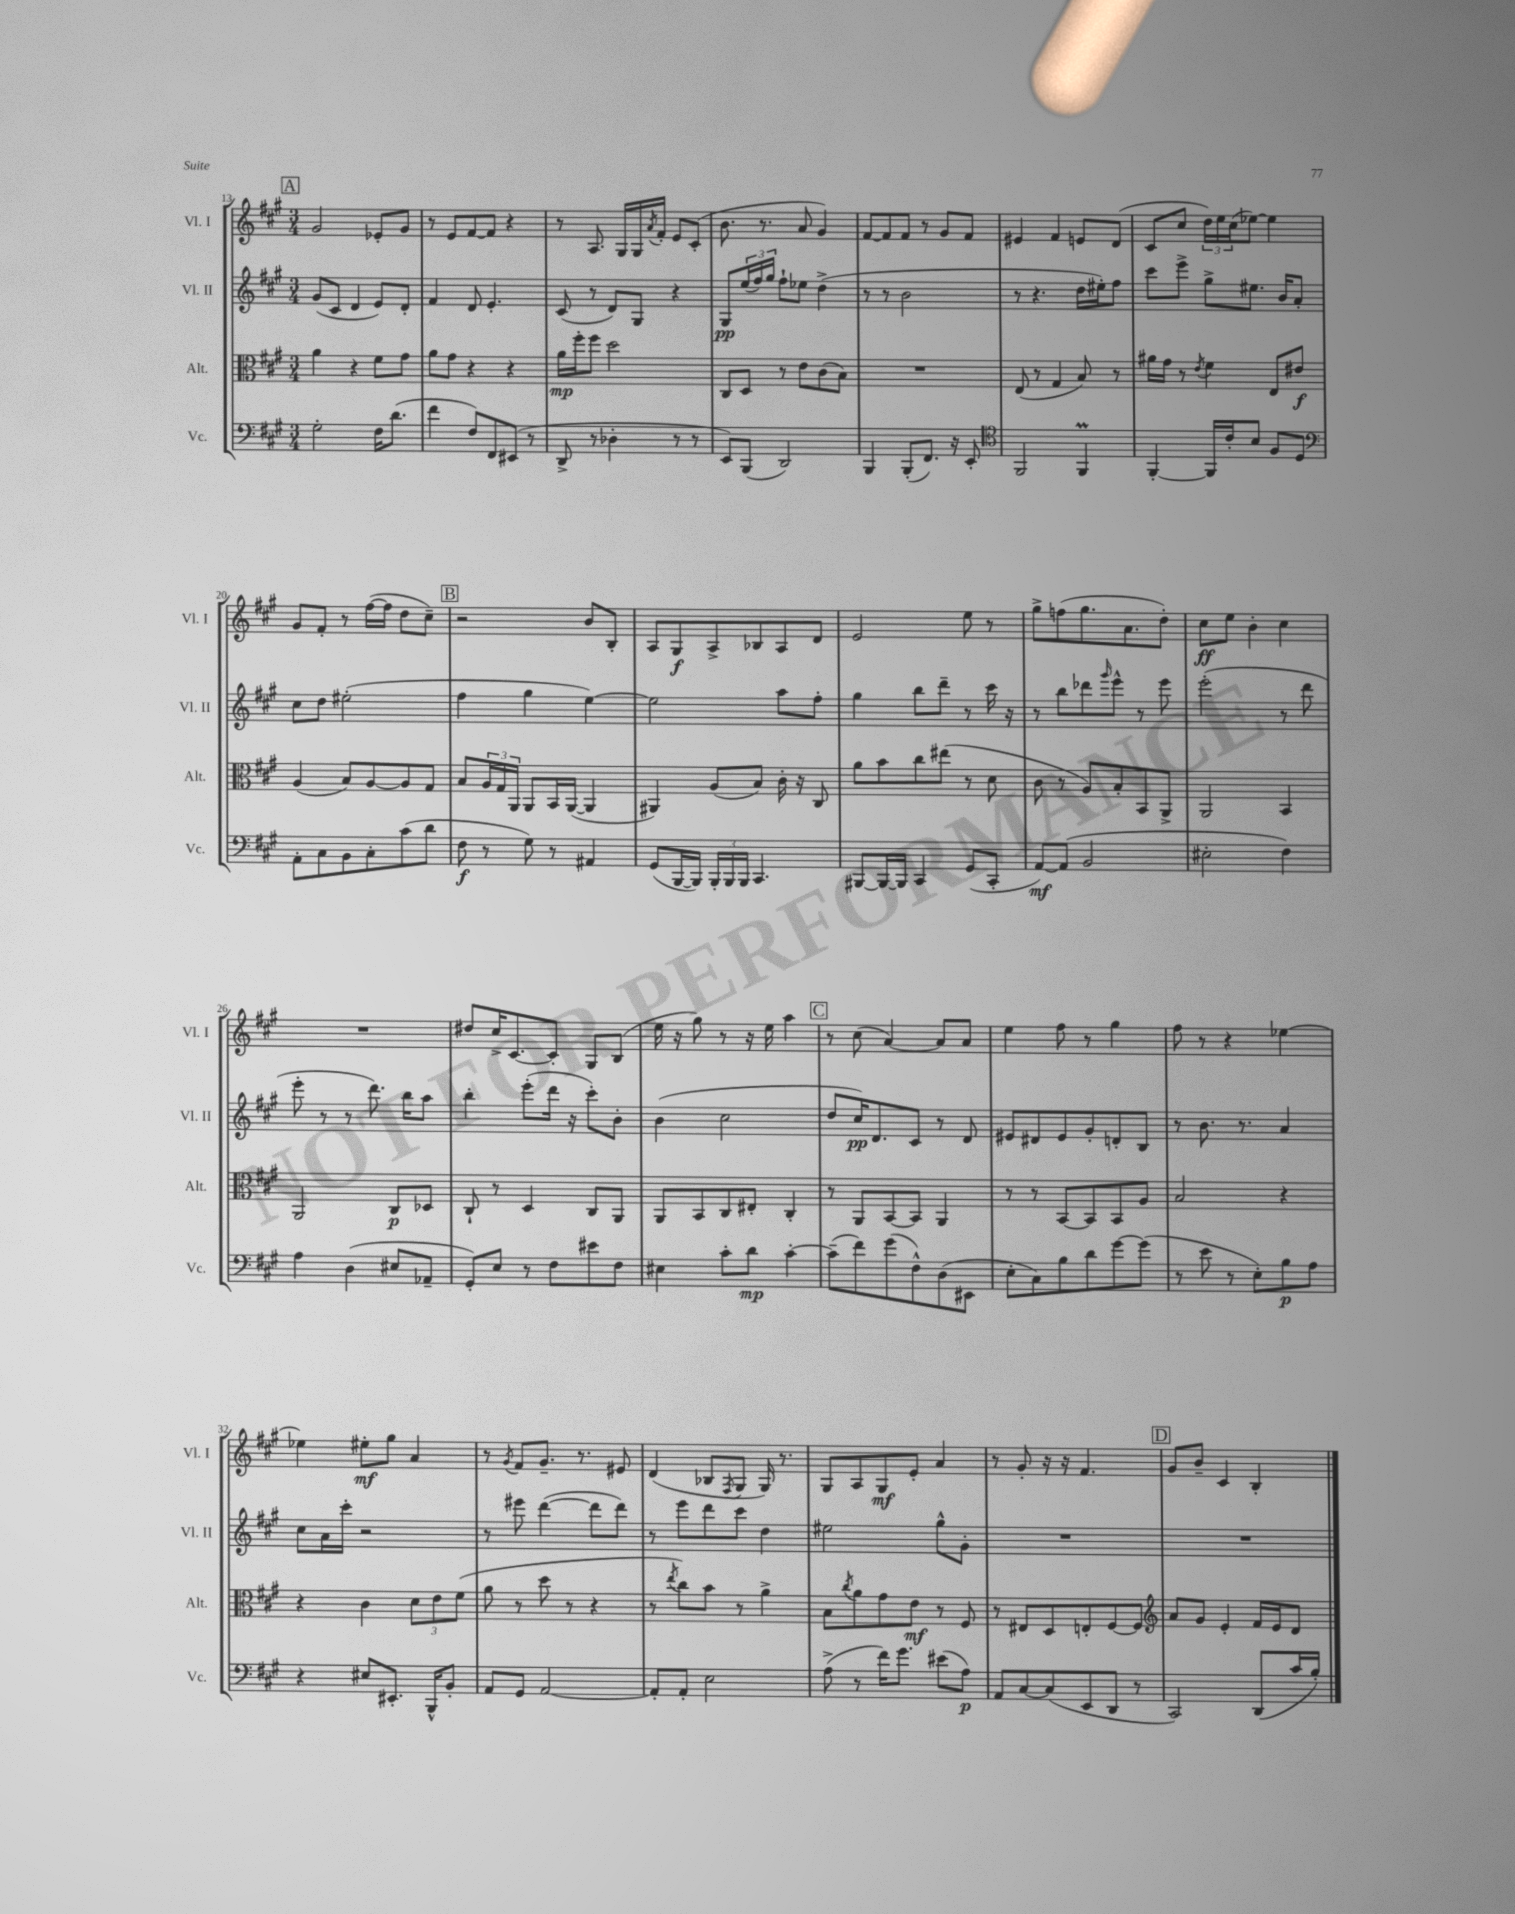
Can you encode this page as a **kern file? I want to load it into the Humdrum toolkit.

**kern	**dynam	**kern	**dynam	**kern	**dynam	**kern	**dynam
*part4	*part4	*part3	*part3	*part2	*part2	*part1	*part1
*staff4	*staff4	*staff3	*staff3	*staff2	*staff2	*staff1	*staff1
*I"Vc.	*	*I"Alt.	*	*I"Vl. II	*	*I"Vl. I	*
*I'Vc.	*	*I'Alt.	*	*I'Vl. II	*	*I'Vl. I	*
*clefF4	*	*clefC3	*	*clefG2	*	*clefG2	*
*k[f#c#g#]	*	*k[f#c#g#]	*	*k[f#c#g#]	*	*k[f#c#g#]	*
*M3/4	*	*M3/4	*	*M3/4	*	*M3/4	*
!!LO:REH:place=s1:t=A
=13	=13	=13	=13	=13	=13	=13	=13
2G#'\	.	4a\	.	(8g#/L	.	2g#/	.
.	.	.	.	8c#/J	.	.	.
.	.	4r	.	4d/	.	.	.
16F#\KL	.	8f#\L	.	8e/L)	.	8e-X'/L	.
(8.d\J	.	.	.	.	.	.	.
.	.	8g#\J	.	8d'/J	.	8g#/J	.
=14	=14	=14	=14	=14	=14	=14	=14
4f#\	.	8a\L	.	4f#/	.	8r	.
.	.	8g#\J	.	.	.	8e/L	.
8F#/L)	.	4r	.	8d/	.	[8f#/	.
8FF#/	.	.	.	4.e'/	.	8f#/J]	.
(8EE#X/J	.	4r	.	.	.	4r	.
8r	.	.	.	.	.	.	.
=15	=15	=15	=15	=15	=15	=15	=15
8DD^/	.	16a\LL	mp	(8c#/	.	8r	.
.	.	16ff#'\J	.	.	.	.	.
8r	.	8ff#\J	.	8r	.	8.A/	.
4D-X'\	.	2dd\	.	8d/L)	.	.	.
.	.	.	.	.	.	16G#/LL	.
.	.	.	.	8G#/J	.	16G#/	.
.	.	.	.	.	.	8qa/	.
.	.	.	.	.	.	16f#'/JJ	.
8r	.	.	.	4r	.	8e/L	.
8r	.	.	.	.	.	(8c#'/J	.
=16	=16	=16	=16	=16	=16	=16	=16
8EE/L)	.	8C#/L	.	8G#/L	pp	8.b\	.
(8BBB/J	.	8D/J	.	(24ee/L	.	.	.
.	.	.	.	24ff#/)	.	.	.
.	.	.	.	.	.	8.r	.
.	.	.	.	24gg#/JJ	.	.	.
2DD/)	.	8r	.	8ff#`\L	.	.	.
.	.	8e\L	.	8ee-X\J	.	8a/	.
.	.	(8c#\	.	(4dd^\	.	4g#/)	.
.	.	8B\J)	.	.	.	.	.
=17	=17	=17	=17	=17	=17	=17	=17
4BBB/	.	2.r	.	8r	.	[8f#/L	.
.	.	.	.	8r	.	8f#/]	.
(8BBB'/L	.	.	.	2b\	.	8f#/J	.
8.FF#/J)	.	.	.	.	.	8r	.
.	.	.	.	.	.	8g#/L	.
16r	.	.	.	.	.	.	.
8EE'/	.	.	.	.	.	8f#/J	.
=18	=18	=18	=18	=18	=18	=18	=18
*clefC4	*	*	*	*	*	*	*
2FF#/	.	(8E/	.	8r	.	4e#X/	.
.	.	8r	.	4.r	.	.	.
.	.	4G#/	.	.	.	4f#/	.
4FF#M/	.	8B/)	.	16dd\LL	.	8en/L	.
.	.	.	.	16ee#X'\J)	.	.	.
.	.	8r	.	8ff#\J	.	(8d/J	.
=19	=19	=19	=19	=19	=19	=19	=19
[4FF#'/	.	16a#X\LL	.	8ccc#\L	.	8c#/L	.
.	.	16g#\JJ	.	.	.	.	.
.	.	8r	.	8eee^\J	.	8cc#/J	.
.	.	8qe/	.	.	.	.	.
16FF#/LL]	.	4f#\	.	8gg#^\L	.	24dd\LL)	.
.	.	.	.	.	.	24ee\	.
16c#'/J	.	.	.	.	.	.	.
.	.	.	.	.	.	(24cc#\J	.
8B/J	.	.	.	8.ee#X\J	.	[8ee-X\J)	.
8F#/L	.	8E/L	.	.	.	4ee-\]	.
.	.	.	.	16b/KL	.	.	.
8D/J	.	8e#X/J	f	8a'/J	.	.	.
!!LO:LB:g=z
=20	=20	=20	=20	=20	=20	=20	=20
*clefF4	*	*	*	*	*	*	*
8AA'\L	.	(4A/	.	8cc#\L	.	8g#/L	.
8C#\	.	.	.	8dd\J	.	8f#'/J	.
8BB\	.	8B/L)	.	(2ee#X'\	.	8r	.
8C#'\	.	[8A/	.	.	.	([16ff#\LL	.
.	.	.	.	.	.	16ff#\JJ]	.
(8c#\	.	8A/]	.	.	.	8dd\L	.
8d\J	.	8G#/J	.	.	.	8cc#~\J)	.
!!LO:REH:place=s1:t=B
=21	=21	=21	=21	=21	=21	=21	=21
8F#\	f	8B/L	.	4ff#\	.	2r	.
8r	.	24A/L	.	.	.	.	.
.	.	24G#/	.	.	.	.	.
.	.	24AA/JJ	.	.	.	.	.
8G#\)	.	8AA/L	.	4gg#\	.	.	.
8r	.	16BB/L	.	.	.	.	.
.	.	([16AA/JJ	.	.	.	.	.
4AA#X/	.	4AA/]	.	[4ee\)	.	8b/L	.
.	.	.	.	.	.	8B'/J	.
=22	=22	=22	=22	=22	=22	=22	=22
(8GG#/L	.	4AA#X/)	.	2ee\]	.	8A/L	.
[16BBB/L	.	.	.	.	.	8G#/	f
16BBB/JJ])	.	.	.	.	.	.	.
24BBB'/LL	.	(8A/L	.	.	.	8A^/	.
24BBB/	.	.	.	.	.	.	.
24BBB/JJ	.	.	.	.	.	.	.
4.CC#/	.	8B/J)	.	.	.	8B-X/	.
.	.	16c#'\	.	8aa\L	.	8A/	.
.	.	16r	.	.	.	.	.
.	.	8C#/	.	8ff#'\J	.	8d/J	.
=23	=23	=23	=23	=23	=23	=23	=23
[8BBB#X/L	.	8a\L	.	4gg#\	.	2e/	.
16BBB#/L_	.	8b\	.	.	.	.	.
16BBB#/JJ]	.	.	.	.	.	.	.
4CC#/	.	8cc#\	.	8bb\L	.	.	.
.	.	(8ee#X\J	.	8ddd~\J	.	.	.
(8GG#/L	.	8r	.	8r	.	8ee\	.
8CC#'/J	.	8d\	.	16ccc#\	.	8r	.
.	.	.	.	16r	.	.	.
=24	=24	=24	=24	=24	=24	=24	=24
[8AA/L)	mf	8c#\	.	8r	.	8gg#^\L	.
(8AA/J]	.	8r	.	8bb\L	.	(8ffn\	.
2BB/	.	8A/L)	.	8ddd-X\	.	8.gg#\	.
.	.	.	.	16qqggg#/	.	.	.
.	.	8B'/	.	8eee^^\J	.	.	.
.	.	.	.	.	.	8.a\	.
.	.	8BB/	.	8r	.	.	.
.	.	8AA^/J	.	8eee\	.	8dd'\J)	.
=25	=25	=25	=25	=25	=25	=25	=25
2E#X'\	.	2AA/	.	(2eee'\	.	8cc#\L	ff
.	.	.	.	.	.	8ee\J	.
.	.	.	.	.	.	4b'\	.
4F#\)	.	4BB/	.	8r	.	4cc#\	.
.	.	.	.	8ddd\	.	.	.
!!LO:LB:g=z
=26	=26	=26	=26	=26	=26	=26	=26
4A\	.	2AA/	.	8eee'\	.	2.r	.
.	.	.	.	8r	.	.	.
(4D\	.	.	.	8r	.	.	.
.	.	.	.	8.ddd\)	.	.	.
8E#X/L	.	8C#/L	p	.	.	.	.
.	.	.	.	16bb\KL	.	.	.
8AA-X~/J	.	8D-X/J	.	8aa\J	.	.	.
=27	=27	=27	=27	=27	=27	=27	=27
8GG#'/L)	.	8C#`/	.	4bb'\	.	8dd#X/L	.
8E/J	.	8r	.	.	.	16cc#^/K	.
.	.	.	.	.	.	[8.c#/	.
8r	.	4D/	.	(8eee'\L	.	.	.
8F#\L	.	.	.	16ddd\Jk	.	8c#'/J]	.
.	.	.	.	16r	.	.	.
8e#X\	.	8C#/L	.	8ccc#'\L)	.	8G#/L	.
8F#\J	.	8AA/J	.	8b'\J	.	(8B/J	.
=28	=28	=28	=28	=28	=28	=28	=28
4E#X\	.	8AA/L	.	(4b\	.	16ee\	.
.	.	.	.	.	.	16r	.
.	.	8BB/	.	.	.	8gg#\)	.
8c#'\L	.	8C#/	.	2cc#\	.	8r	.
8d\J	mp	8E#X'/J	.	.	.	16r	.
.	.	.	.	.	.	16ee\	.
[4c#'\	.	4C#'/	.	.	.	4aa\	.
!!LO:REH:place=s1:t=C
=29	=29	=29	=29	=29	=29	=29	=29
(8c#~\L]	.	8r	.	8dd/L	.	8r	.
8f#\)	.	8AA/L	.	16cc#/K)	pp	(8cc#\	.
.	.	.	.	8.d/	.	.	.
(8g#\	.	[8BB/	.	.	.	[4a/)	.
8F#^^\)	.	8BB/J]	.	8c#/J	.	.	.
(8D\	.	4AA/	.	8r	.	8a/L]	.
8EE#X\J	.	.	.	8d/	.	8a/J	.
=30	=30	=30	=30	=30	=30	=30	=30
8E'\L	.	8r	.	8e#X/L	.	4ee\	.
8C#\)	.	8r	.	8d#X/	.	.	.
8B\	.	[8BB/L	.	8e#/	.	8ff#\	.
8d\	.	8BB/]	.	8g#'/	.	8r	.
[8g#\	.	8BB/	.	8dn'/	.	4gg#\	.
(8g#\J]	.	8A/J	.	8B/J	.	.	.
=31	=31	=31	=31	=31	=31	=31	=31
8r	.	2B/	.	8r	.	8ff#\	.
8e\	.	.	.	8.b\	.	8r	.
8r	.	.	.	.	.	4r	.
.	.	.	.	8.r	.	.	.
8E'\L)	.	.	.	.	.	.	.
8B\	p	4r	.	4a/	.	[4ee-X\	.
8A\J	.	.	.	.	.	.	.
!!LO:LB:g=z
=32	=32	=32	=32	=32	=32	=32	=32
4r	.	4r	.	8cc#\L	.	4ee-X\]	.
.	.	.	.	16a\L	.	.	.
.	.	.	.	16ccc#'\JJ	.	.	.
8E#X/L	.	4c#\	.	2r	.	8ee#X'\L	mf
8.EE#X'/J	.	.	.	.	.	8gg#\J	.
.	.	12d\L	.	.	.	4a/	.
16BBB^^/KL	.	.	.	.	.	.	.
.	.	12e\	.	.	.	.	.
8BB'/J	.	.	.	.	.	.	.
.	.	(12f#\J	.	.	.	.	.
=33	=33	=33	=33	=33	=33	=33	=33
8AA/L	.	8a\	.	8r	.	8r	.
.	.	.	.	.	.	8qg#/	.
8GG#/J	.	8r	.	8eee#X\	.	8f#/L	.
[2AA/	.	8dd\	.	([4ddd\	.	8.g#~/J	.
.	.	8r	.	.	.	.	.
.	.	.	.	.	.	8.r	.
.	.	4r	.	8ddd\L]	.	.	.
.	.	.	.	8ddd\J)	.	8e#X/	.
=34	=34	=34	=34	=34	=34	=34	=34
8AA'/L]	.	8r	.	8r	.	(4d/	.
.	.	8qee/	.	.	.	.	.
8AA'/J	.	8cc#\L)	.	8eee\L	.	.	.
2E\	.	8b\J	.	8ddd\	.	8B-X/L	.
.	.	.	.	.	.	8qF#/	.
.	.	8r	.	8ccc#\J	.	8G#/J	.
.	.	4a^\	.	4dd\	.	16G#/)	.
.	.	.	.	.	.	8.r	.
=35	=35	=35	=35	=35	=35	=35	=35
(8A^\	.	8B\L	.	2ee#X\	.	8G#/L	.
.	.	8qcc#/	.	.	.	.	.
8r	.	8a\	.	.	.	8A/	.
16f#\KL)	.	8g#\	.	.	.	8G#/	mf
8.g#\J	.	.	.	.	.	.	.
.	.	8e\J	mf	.	.	8e'/J	.
(8e#X\L	.	8r	.	8gg#^^\L	.	4a/	.
8A\J)	p	8F#/	.	8g#'\J	.	.	.
=36	=36	=36	=36	=36	=36	=36	=36
8AA/L	.	8r	.	2.r	.	8r	.
[8C#/	.	8E#X/L	.	.	.	8g#'/	.
(8C#/]	.	8D/	.	.	.	16r	.
.	.	.	.	.	.	16r	.
8EE/	.	8En'/	.	.	.	4.f#/	.
8DD/J	.	[8F#/	.	.	.	.	.
8r	.	8F#/J]	.	.	.	.	.
!!LO:REH:place=s1:t=D
=37	=37	=37	=37	=37	=37	=37	=37
*	*	*clefG2	*	*	*	*	*
2CC#/)	.	8a/L	.	2.r	.	8g#/L	.
.	.	8g#/J	.	.	.	8b~/J	.
.	.	4e'/	.	.	.	4c#/	.
(8DD/L	.	16f#/LL	.	.	.	4B'/	.
.	.	16e/J	.	.	.	.	.
16c#/L	.	8d/J	.	.	.	.	.
16B'/JJ)	.	.	.	.	.	.	.
==	==	==	==	==	==	==	==
*-	*-	*-	*-	*-	*-	*-	*-
